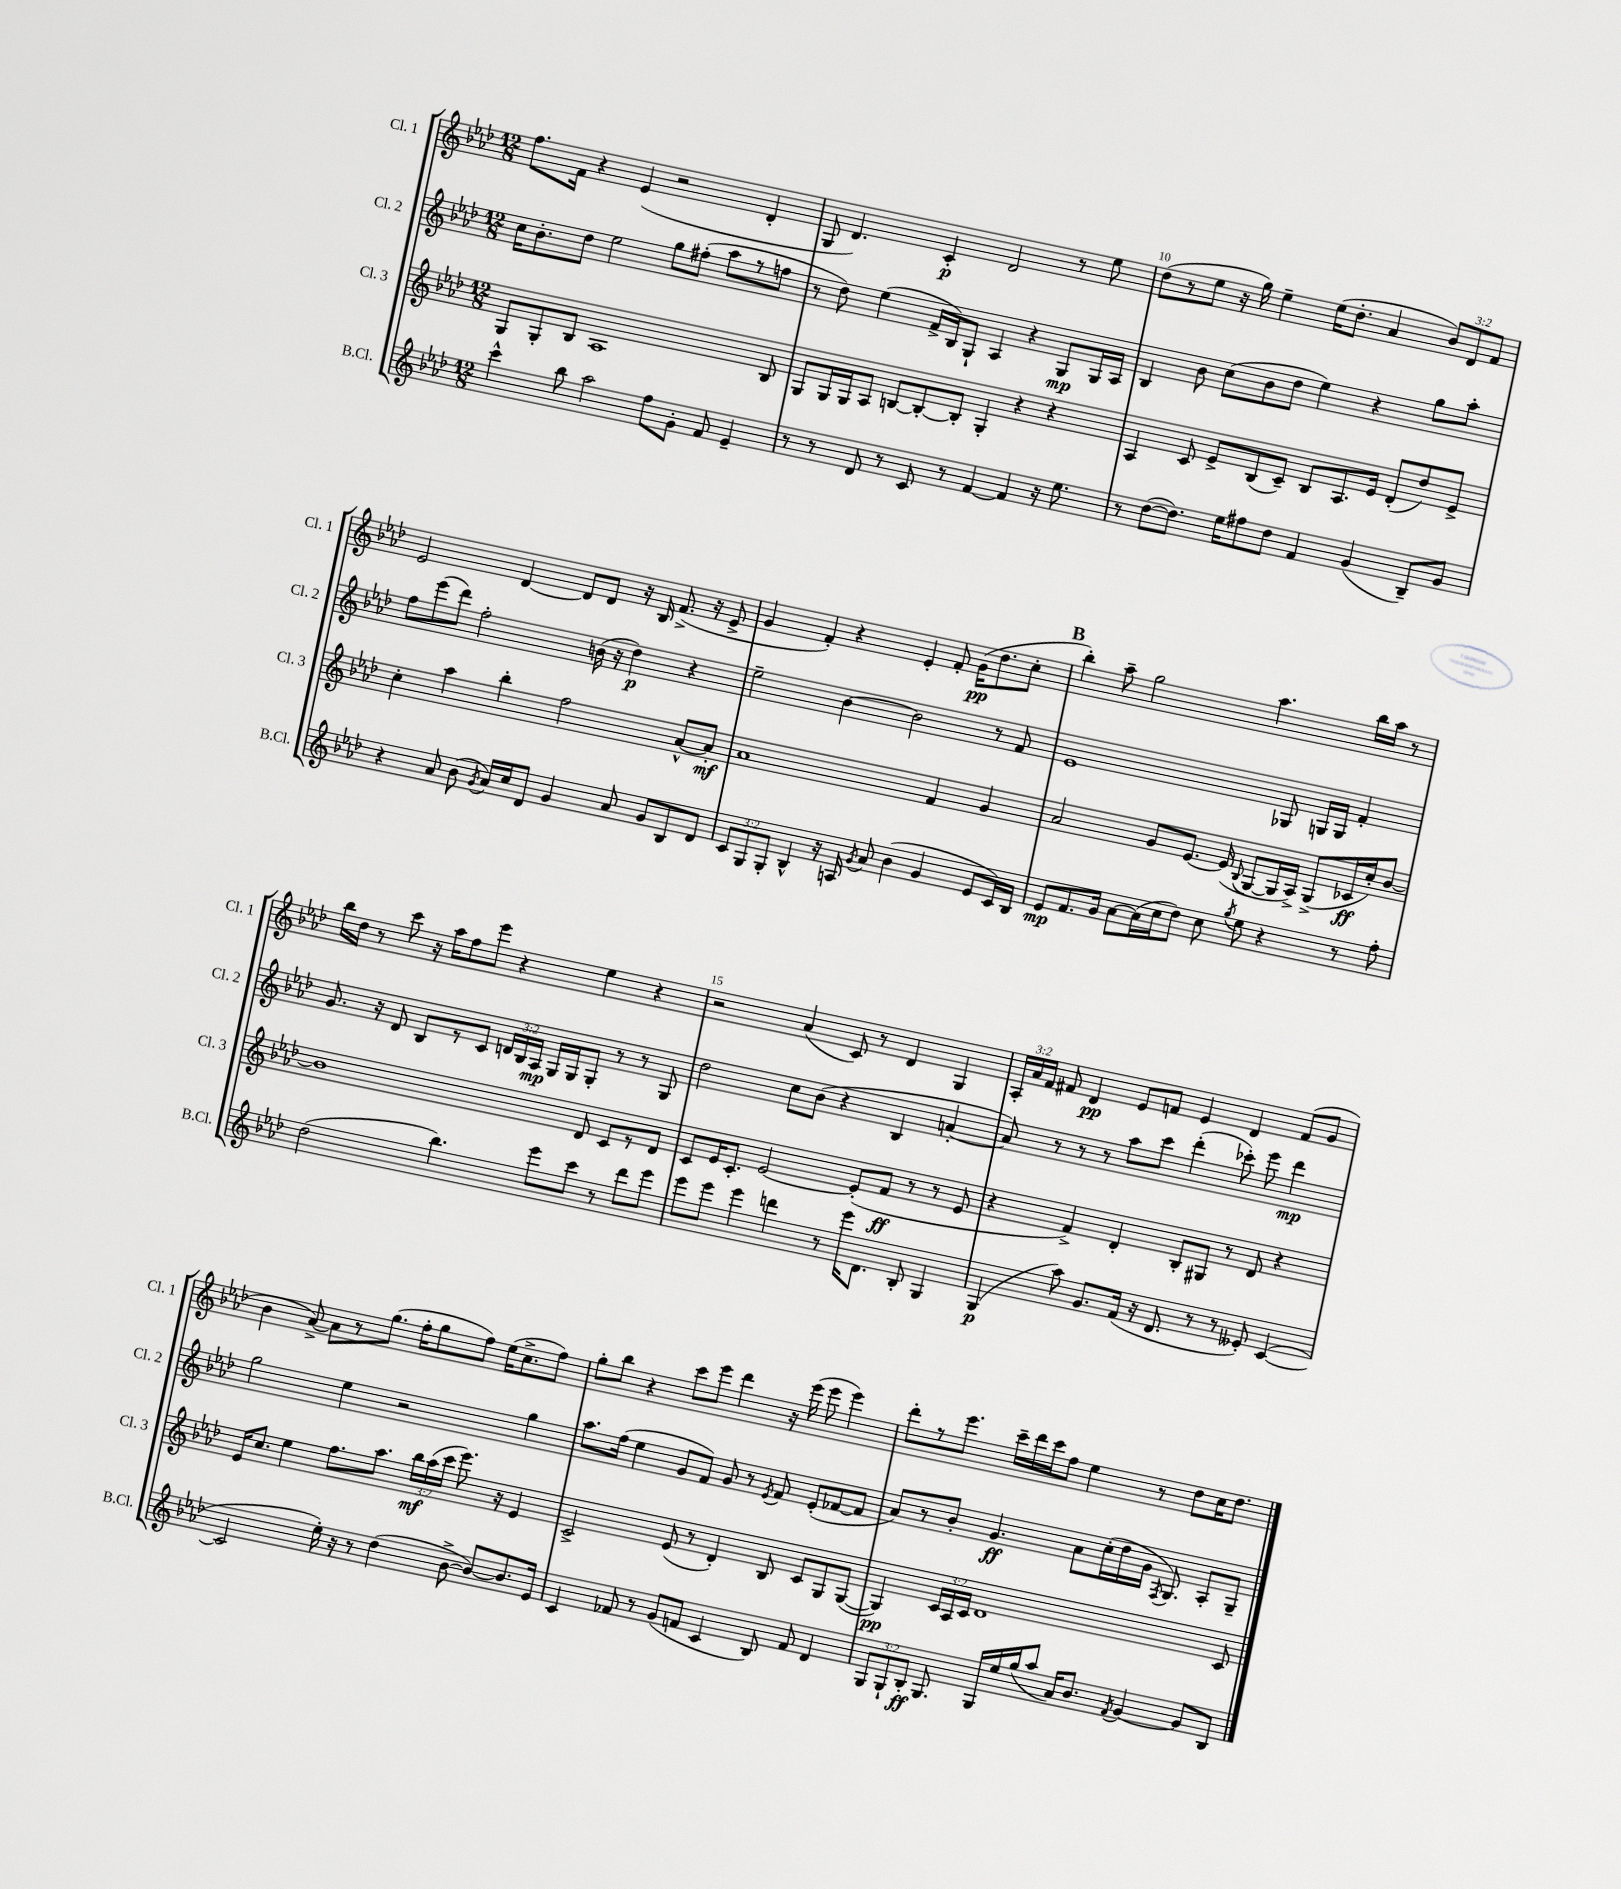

**kern	**kern	**kern	**kern
*staff4	*staff3	*staff2	*staff1
*clefG2	*clefG2	*clefG2	*clefG2
*k[b-e-a-d-]	*k[b-e-a-d-]	*k[b-e-a-d-]	*k[b-e-a-d-]
*M12/8	*M12/8	*M12/8	*M12/8
4ccc^^	8G	16cc	8.ff
.	.	8.b-'	.
.	8G'	.	.
.	.	.	16f
8bb-	8B-	8dd-	4r
2aa-	1A-	2ee-	.
.	.	.	(4e-
.	.	.	2r
8ff	.	8gg	.
8g'	.	(8ff#'	.
8f	.	8aa-	.
4e-~	.	8r	4d-'
.	8B-	8ff	.
=	=	=	=
8r	8G	8r	8G
8r	16G	8dd-)	4.d-)
.	16G	.	.
8d-	8A-	(4ee-	.
8r	[8B	.	.
8c	8B'_	16f^	4c'
.	.	16B-)	.
8r	8B']	8G`	.
[4f	4G'	4A-	2d-
4f]	4r	4r	.
16r	4r	8G	8r
8.ee-	.	.	.
.	.	16G	8ee-
.	.	16A-	.
=	=	=	=
8r	4A-	4B-	(8dd-
([8dd-	.	.	8r
8.dd-])	8c	8b-	8ee-
.	8e-^	(8cc	16r
16ee-	.	.	16gg)
8ff#	(8B-	8b-	4ee-~
8dd-	8c~)	8dd-	.
4f	8B-	4ee-)	(16ee-
.	.	.	8.dd-'
.	8.A-	.	.
(4g	.	4r	4a-
.	16e-	.	.
.	(8d-'	.	.
8B-~)	8dd-)	8gg	12b-)
.	.	.	12d-
8g	8e-^	8aa-'	.
.	.	.	12f
=	=	=	=
4r	4cc'	8ff	2e-
.	.	(8eee-	.
8a-	4aa-	8ddd-)	.
(8b-	.	2ff'	.
8qg	.	.	.
16a-)	4bb-'	.	[4d-
16cc	.	.	.
8d-	.	.	.
4g	2ff	.	8d-]
.	.	(16b	8d-
.	.	16r	.
8a-	.	4dd-)	16r
.	.	.	16B-
8g	.	.	(8.f^
8B-	[8a-^^	4r	.
.	.	.	16r
8d-	8a-']	.	8e-^
=	=	=	=
12c	1a-	2ee-~	4g
12G	.	.	.
12G'	.	.	.
4B-^^	.	.	4f')
16r	.	[4b-	4r
16A	.	.	.
8qg	.	.	.
8a-	.	.	.
(4b-	.	2b-]	4e-'
4g	4f	.	8f'
.	.	.	(16g
.	.	.	8.dd-
8e-	4g	8r	.
16c)	.	8f	8cc'
16B-	.	.	.
=	=	=	=
8e-	2a-	1e-	4bb-')
8.f	.	.	.
.	.	.	8aa-~
16g	.	.	.
[8a-	.	.	2gg
(16a-]	8g	.	.
16cc	.	.	.
8dd-)	[8.e-	.	.
8cc	.	.	.
.	(16e-]	.	.
8qgg	8qqB-	.	.
8ee-	[8G	.	4.aa-
4r	16G]	8G-	.
.	16A-^)	.	.
.	(8G^	16G	.
.	.	16G	.
8r	16c-	4f'	16bb-
.	16cc')	.	16aa-
8ff'	[8b-	.	8r
=	=	=	=
(2dd-	1b-]	8.g	16bb-
.	.	.	16dd-
.	.	.	8r
.	.	16r	.
.	.	8d-	8ccc
.	.	8B-	16r
.	.	.	16aa-
4.bb-)	.	8r	8ff
.	.	8c	8eee-
.	.	24d	4r
.	.	24B-	.
.	.	24A-	.
8eee-	.	16G	.
.	.	16G	.
8ccc	8d-	8G'	4ee-
8r	8c	8r	.
8ddd-	8r	8r	4r
8eee-	8d-	8G	.
=	=	=	=
8eee-	8c	2dd-	2r
8eee-	16e-	.	.
.	8.c'	.	.
4eee-	.	.	.
.	[2e-	.	.
4ddd	.	8cc	(4a-
.	.	(8b-	.
8r	.	4r	8c)
16eee-	(8e-']	.	8r
8.d-	.	.	.
.	8f	4B-	4d-
8B-'	8r	.	.
4G	8r	[4a'	4G
.	8e-	.	.
=	=	=	=
(4G	4r	8a])	24A-'
.	.	.	24a-
.	.	.	24f
.	.	8r	8f#
8aa-)	4f^)	8r	4d-
8.g	.	8r	.
.	4d-'	8aa-	8e-
(16f	.	.	.
16r	.	8ccc	8f
8.d-	.	.	.
.	8B-'	(4ddd-'	4e-
8r	8G#	.	.
8r	8r	8ccc-')	4d-
8e--')	8d-	8eee-	.
([4c	4r	4ddd-	(8f
.	.	.	8g
=	=	=	=
2c]	16e-	2gg	4b-
.	8.cc	.	.
.	4ee-	.	[8a-^)
.	.	.	8a-]
16ee-')	8.ff	4ee-	8r
16r	.	.	.
8r	.	.	(8.gg
.	8.aa-	.	.
(4dd-	.	2r	.
.	.	.	16ff'
.	24bb-	.	8gg
.	(24aa-	.	.
.	24ccc	.	.
[8b-^	8.eee-)	.	8ff)
8b-_)	.	.	(16ee-
.	16r	.	8.cc^
8.b-]	4e-	4gg	.
.	.	.	8ff)
16e-	.	.	.
=	=	=	=
4c	2c^	8.aa-	8gg'
.	.	.	8bb-
.	.	(16ff	.
8f-	.	4ee-	4r
8r	.	.	.
(8g	(8e-	8g	8ccc
8f	8r	8f)	8eee-
4c	4d-')	8g	4ddd-
.	.	8r	.
.	.	8qe-	.
8B-)	8B-	8f	16r
.	.	.	(16eee-
8f	8c	(8e-'	8eee-
4d-	8G	[8f-	4eee-)
.	([8G	8f-]	.
=	=	=	=
12G	4G])	8a-)	8ddd-'
12G`	.	.	.
.	.	8r	8r
12B-'	.	.	.
8.G	24c	8b-'	8.eee-
.	24A-	.	.
.	24c	.	.
.	1d-	4.g	.
16G	.	.	16ccc~
16ee-	.	.	16ddd-
(16gg	.	.	16ccc
8aa-	.	.	8ff
16a-)	.	8a-	4ee-
8.b-	.	.	.
.	.	(16cc'	.
.	.	16dd-	.
8qf	.	.	.
[4g	.	16g	8r
.	.	8qF	.
.	.	8.G)	.
.	.	.	8dd-
8g]	.	8A-'	16cc
.	.	.	8.dd-
8B-	8c	8G~	.
==	==	==	==
*-	*-	*-	*-
